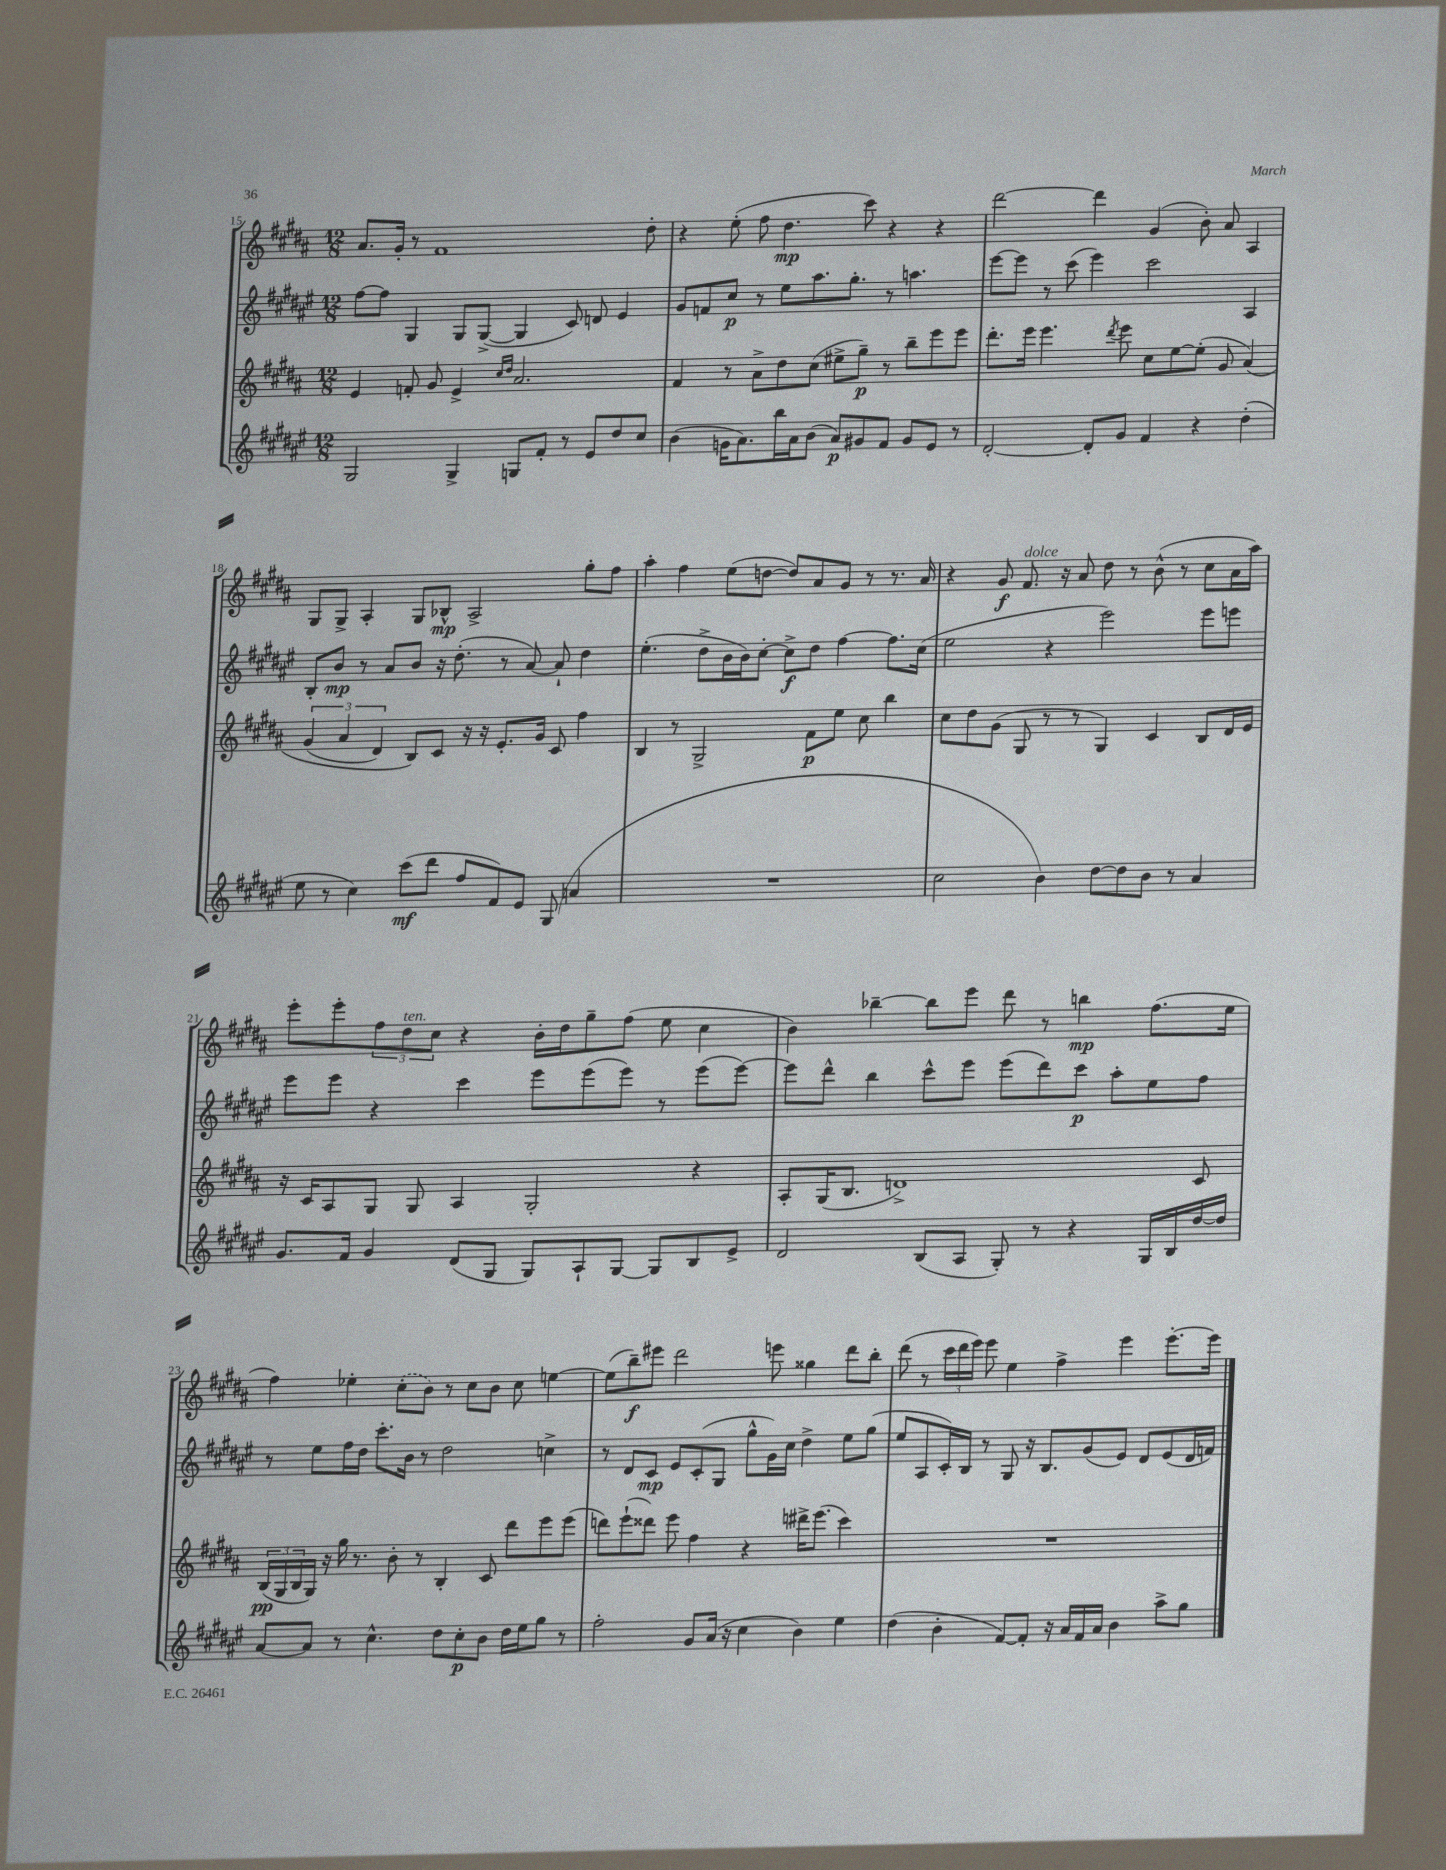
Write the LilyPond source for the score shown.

<<
\new StaffGroup <<
\new Staff = "s0" {
    \clef treble \key b \major \numericTimeSignature \time 12/8
    ais'8. gis'16-. r8 fis'1 dis''8-. |
    r4 e''8-.( fis''8 dis''4.\mp cis'''8) r4 r4 |
    dis'''2~ dis'''4 gis'4( b'8-.) ais'8 ais4 |
    gis8 gis8-> ais4-. gis8 bes8-^\mp ais2-> gis''8-. fis''8 |
    ais''4-. fis''4 e''8( d''8~ d''8) ais'8 gis'8 r8 r8. ais'16 |
    r4 gis'8\f fis'8.^\markup { \italic "dolce" } r16 ais'8 dis''8 r8 b'8-^( r8 cis''8 ais'16 ais''16) |
    e'''8-. e'''8-. \tuplet 3/2 { fis''8 dis''8^\markup { \italic "ten." } cis''8 } r4 b'16-. dis''16 gis''8-- fis''8( e''8 cis''4 |
    b'4) bes''4~-- bes''8 e'''8 dis'''8 r8 b''4\mp fis''8.( e''16 |
    fis''4) ees''4-. \once \slurDashed cis''8-.( b'8) r8 cis''8 b'8 cis''8 e''4~ |
    e''8( b''8--\f) eis'''8 dis'''2 e'''8 gisis''4 dis'''8 b''8-. |
    dis'''8( r8 \tuplet 3/2 { cis'''16 dis'''16 e'''16) } e'''8 e''4 fis''4-> e'''4 e'''8.~-. e'''16 \bar "|." |
}
\new Staff = "s1" {
    \clef treble \key fis \major \numericTimeSignature \time 12/8
    fis''8~ fis''8 gis4 gis8 gis8~->( gis4 cis'8) d'8 eis'4 |
    gis'8 f'8 cis''8\p r8 eis''8 ais''8. gis''8.-. r8 a''4. |
    eis'''8~ eis'''8 r8 cis'''8( eis'''4) cis'''2 ais4 |
    b8-. b'8\mp r8 ais'8 b'8 r16 dis''8.-.( r8 ais'8~) ais'8-! dis''4 |
    eis''4.-.( dis''8-> b'16 b'16) cis''8~-. cis''8->\f dis''8 fis''4~ fis''8. cis''16( |
    eis''2 r4 eis'''2) eis'''8 e'''8 |
    eis'''8 eis'''8 r4 cis'''4 eis'''8 eis'''8( eis'''8) r8 eis'''8( eis'''8~) |
    eis'''8 dis'''8-^ b''4 cis'''8-^ eis'''8 eis'''8( dis'''8) cis'''8\p ais''8-. eis''8 fis''8 |
    r8 eis''8 fis''16 dis''16 cis'''8.-. b'16 r8 dis''2 c''4-> |
    r8 dis'8 cis'8\mp eis'8 cis'8-.( gis8 gis''8-^ gis'16) cis''16 dis''4-> eis''8 gis''8( |
    eis''8 ais8 cis'16-.) b16 r8 gis8 r16 b8. gis'8( eis'8) dis'8 eis'8( dis'16 f'16) \bar "|." |
}
\new Staff = "s2" {
    \clef treble \key b \major \numericTimeSignature \time 12/8
    e'4 f'8-. gis'8 e'4-> \grace { cis''16 dis''16 } ais'2. |
    fis'4 r8 ais'8-> dis''8 cis''8( eis''8-> gis''8--\p) r8 b''8-- e'''8 e'''8 |
    dis'''8.-. e'''16 e'''4. \acciaccatura { dis'''8 } e'''8 cis''8 e''8~ e''8-.( gis'8 ais'4)\( |
    \tuplet 3/2 { gis'4( ais'4 dis'4) } b8\) cis'8 r16 r16 e'8.-. gis'16 cis'8 fis''4 |
    b4 r8 gis2-> fis'8\p e''8 cis''8 b''4 |
    cis''8 dis''8 gis'8( gis8 r8 r8 gis4) cis'4 b8 dis'16 e'16 |
    r16 cis'16 ais8 gis8 gis8 ais4 gis2-. r4 |
    ais8-. gis16( b8. d'1->) cis'8 |
    \tuplet 3/2 { b16\pp( gis16 b16 } gis16) r16 gis''16 r8. b'8-. r8 b4-. cis'8 dis'''8 e'''8 e'''8( |
    d'''8) e'''8-!( disis'''8) e'''8 fis''4 r4 dis'''16-> e'''8.( cis'''4) |
    R1. \bar "|." |
}
\new Staff = "s3" {
    \clef treble \key fis \major \numericTimeSignature \time 12/8
    gis2 gis4-> g8 fis'8-. r8 eis'8 dis''8 cis''8 |
    b'4( g'16 ais'8.) b''16 ais'16 b'8( ais'8\p) gis'8 fis'8 gis'8 eis'8 r8 |
    dis'2~-. dis'8-. gis'8 fis'4 r4 dis''4-.( |
    eis''8 r8 cis''4) cis'''8\mf( dis'''8 fis''8 fis'8) eis'8 gis8( a'4 |
    R1. |
    cis''2 b'4) dis''8~ dis''8 b'8 r8 ais'4 |
    gis'8. fis'16 gis'4 dis'8( gis8 gis8) ais8-! gis8~ gis8 b8 eis'8-> |
    dis'2 b8( ais8 gis8-.) r8 r4 gis16 b16 dis''16~ dis''16 |
    ais'8~ ais'8 r8 cis''4.-^ dis''8 cis''8-.\p b'8 dis''16 eis''16 gis''8 r8 |
    fis''2-. gis'8 ais'16( r16 cis''4 b'4) eis''4 |
    dis''4( b'4-. fis'8~) fis'8-. r16 ais'16 fis'16 ais'16 b'4 ais''8-> gis''8 \bar "|." |
}
>>
>>
\layout { \context { \Score currentBarNumber = #15 } }
